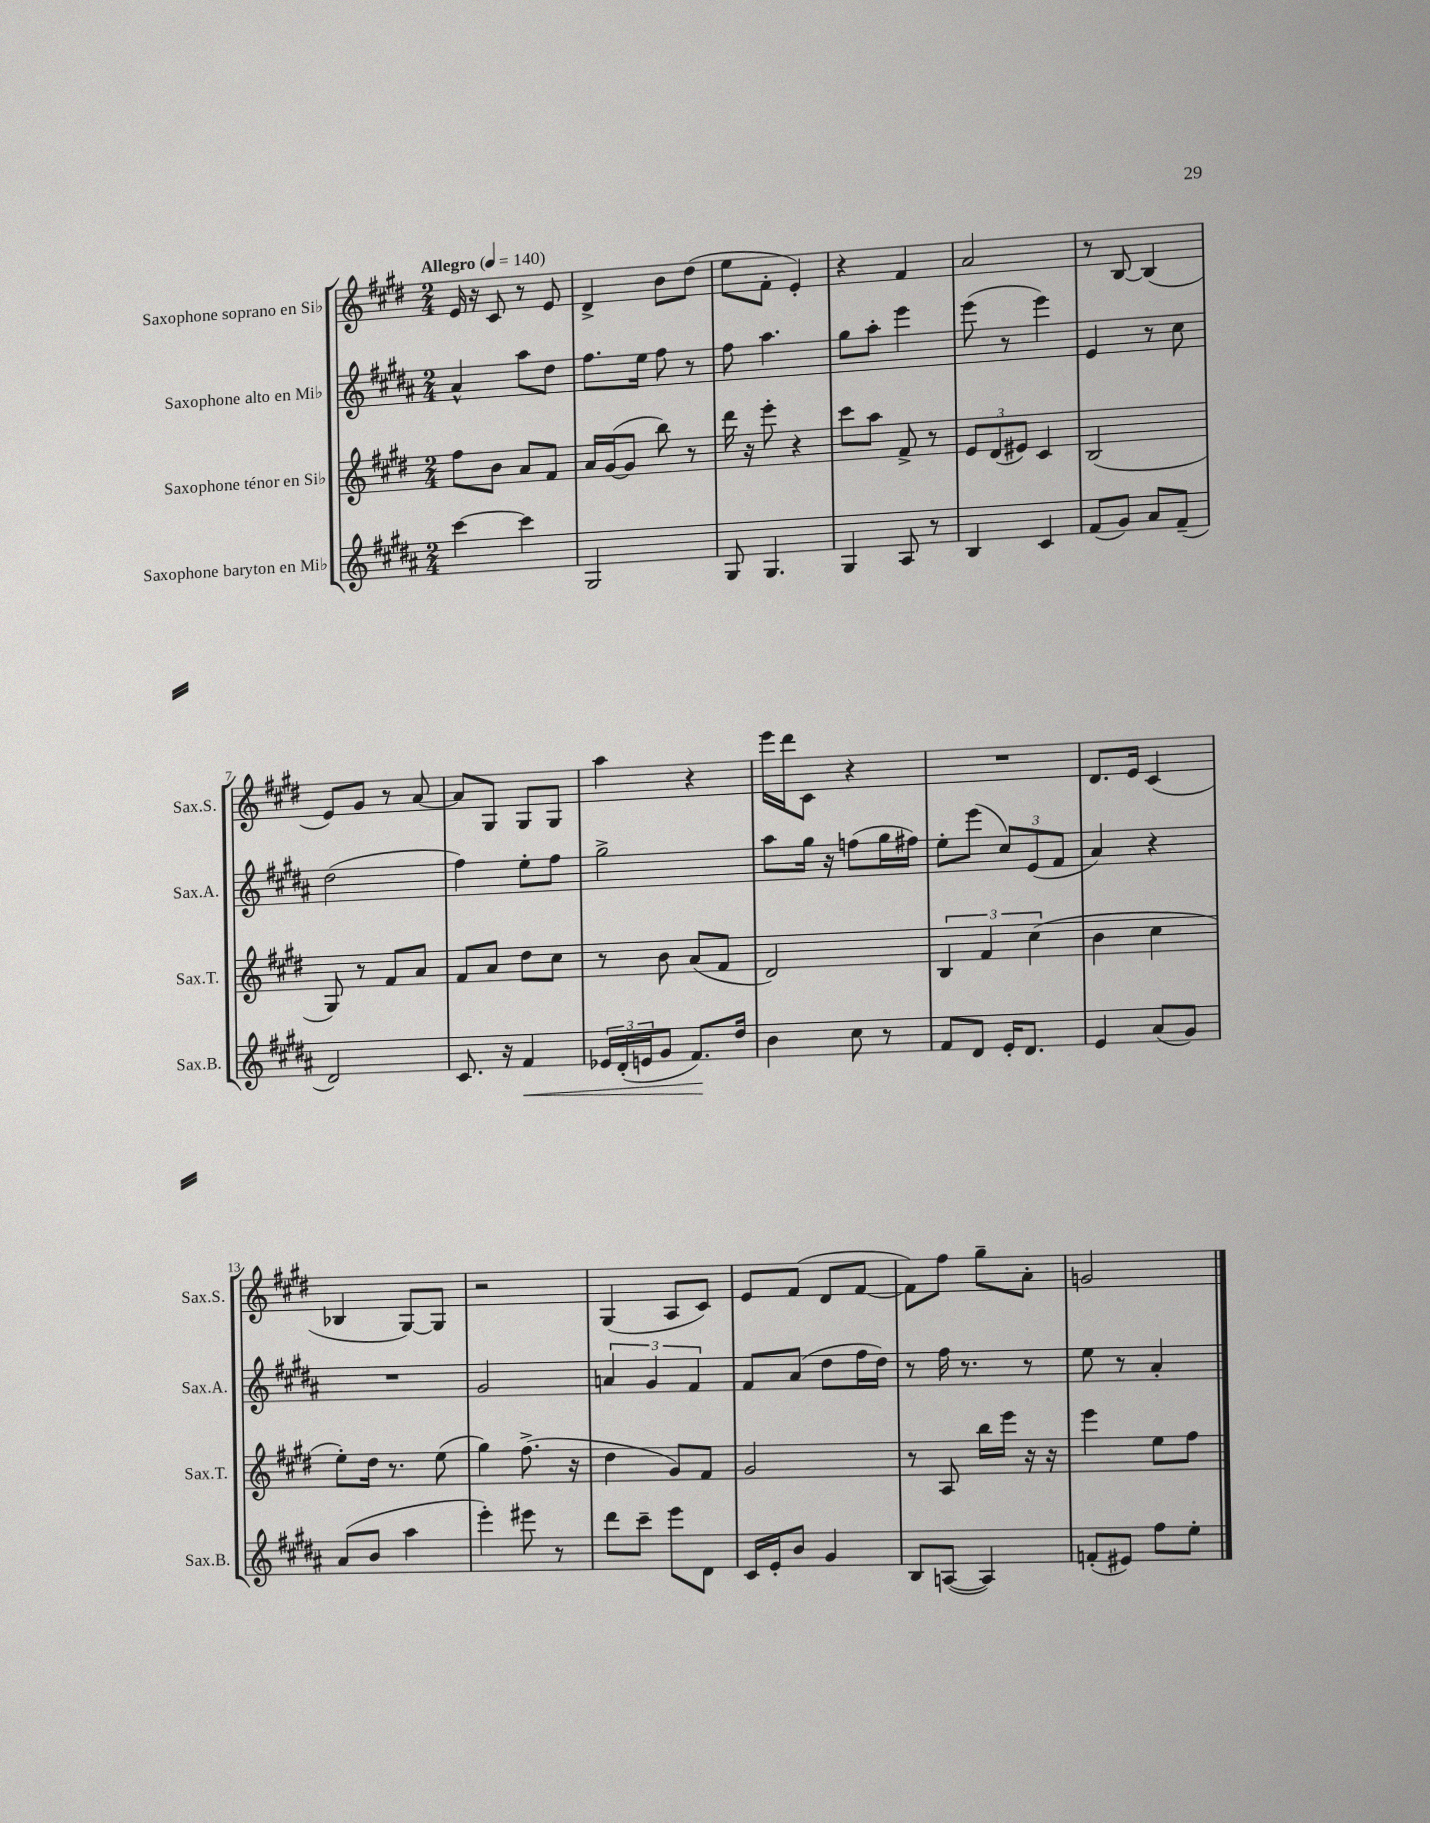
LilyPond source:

<<
\new StaffGroup <<
\new Staff = "s0" \with { instrumentName = "Saxophone soprano en Sib" shortInstrumentName = "Sax.S." } {
    \clef treble \key e \major \numericTimeSignature \time 2/4 \tempo "Allegro" 4 = 140
    e'16 r16 cis'8 r8 e'8 |
    dis'4-> b'8 dis''8( |
    e''8 fis'8-. e'4-.) |
    r4 fis'4 |
    a'2 |
    r8 b8~ b4( |
    e'8) gis'8 r8 a'8~ |
    a'8 gis8 gis8 gis8 |
    a''4 r4 |
    e'''16 dis'''16 cis'8 r4 |
    R2 |
    dis'8. e'16 cis'4( |
    bes4 gis8~) gis8 |
    r2 |
    gis4( a8 cis'8) |
    e'8 fis'8( dis'8 fis'8~ |
    fis'8) fis''8 gis''8-- a'8-. |
    g'2 \bar "|." |
}
\new Staff = "s1" \with { instrumentName = "Saxophone alto en Mib" shortInstrumentName = "Sax.A." } {
    \clef treble \key b \major \numericTimeSignature \time 2/4
    ais'4-^ ais''8 dis''8 |
    fis''8. e''16 fis''8 r8 |
    fis''8 ais''4. |
    gis''8 ais''8-. e'''4 |
    e'''8( r8 e'''4) |
    e'4 r8 cis''8 |
    dis''2( |
    fis''4) e''8-. fis''8 |
    gis''2-> |
    ais''8 gis''16 r16 f''8( gis''16 fis''16) |
    e''8-. e'''8( \tuplet 3/2 { cis''8) e'8( fis'8 } |
    ais'4) r4 |
    R2 |
    gis'2 |
    \tuplet 3/2 { a'4 gis'4 fis'4 } |
    fis'8 ais'8( dis''8 fis''16 dis''16) |
    r8 fis''16 r8. r8 |
    e''8 r8 ais'4-. \bar "|." |
}
\new Staff = "s2" \with { instrumentName = "Saxophone ténor en Sib" shortInstrumentName = "Sax.T." } {
    \clef treble \key e \major \numericTimeSignature \time 2/4
    fis''8 b'8 a'8 fis'8 |
    a'16 gis'16~( gis'8 b''8) r8 |
    dis'''16 r16 e'''8-. r4 |
    cis'''8 a''8 fis'8-> r8 |
    \tuplet 3/2 { e'8 dis'8( eis'8) } cis'4 |
    b2( |
    gis8) r8 fis'8 a'8 |
    fis'8 a'8 dis''8 cis''8 |
    r8 b'8 a'8( fis'8 |
    dis'2) |
    \tuplet 3/2 { b4 fis'4 cis''4( } |
    b'4 cis''4 |
    e''8-.) dis''16 r8. e''8( |
    gis''4) fis''8.->( r16 |
    dis''4 gis'8) fis'8 |
    gis'2 |
    r8 a8 b''16 e'''16 r16 r16 |
    e'''4 e''8 fis''8 \bar "|." |
}
\new Staff = "s3" \with { instrumentName = "Saxophone baryton en Mib" shortInstrumentName = "Sax.B." } {
    \clef treble \key b \major \numericTimeSignature \time 2/4
    cis'''4~ cis'''4 |
    gis2 |
    gis8 gis4. |
    gis4 ais8 r8 |
    b4 cis'4 |
    fis'8( gis'8) ais'8 fis'8--( |
    dis'2) |
    cis'8. r16 fis'4\< |
    \tuplet 3/2 { ees'16 dis'16-.( e'16 } gis'8 fis'8.\!) dis''16 |
    b'4 cis''8 r8 |
    fis'8 dis'8 e'16-. dis'8. |
    e'4 ais'8( gis'8) |
    ais'8( b'8 ais''4 |
    e'''4-.) eis'''8 r8 |
    dis'''8 cis'''8-- e'''8 dis'8 |
    cis'16 e'16-. b'8 gis'4 |
    b8 a8~( a4) |
    f'8-.( eis'8) fis''8 e''8-. \bar "|." |
}
>>
>>
